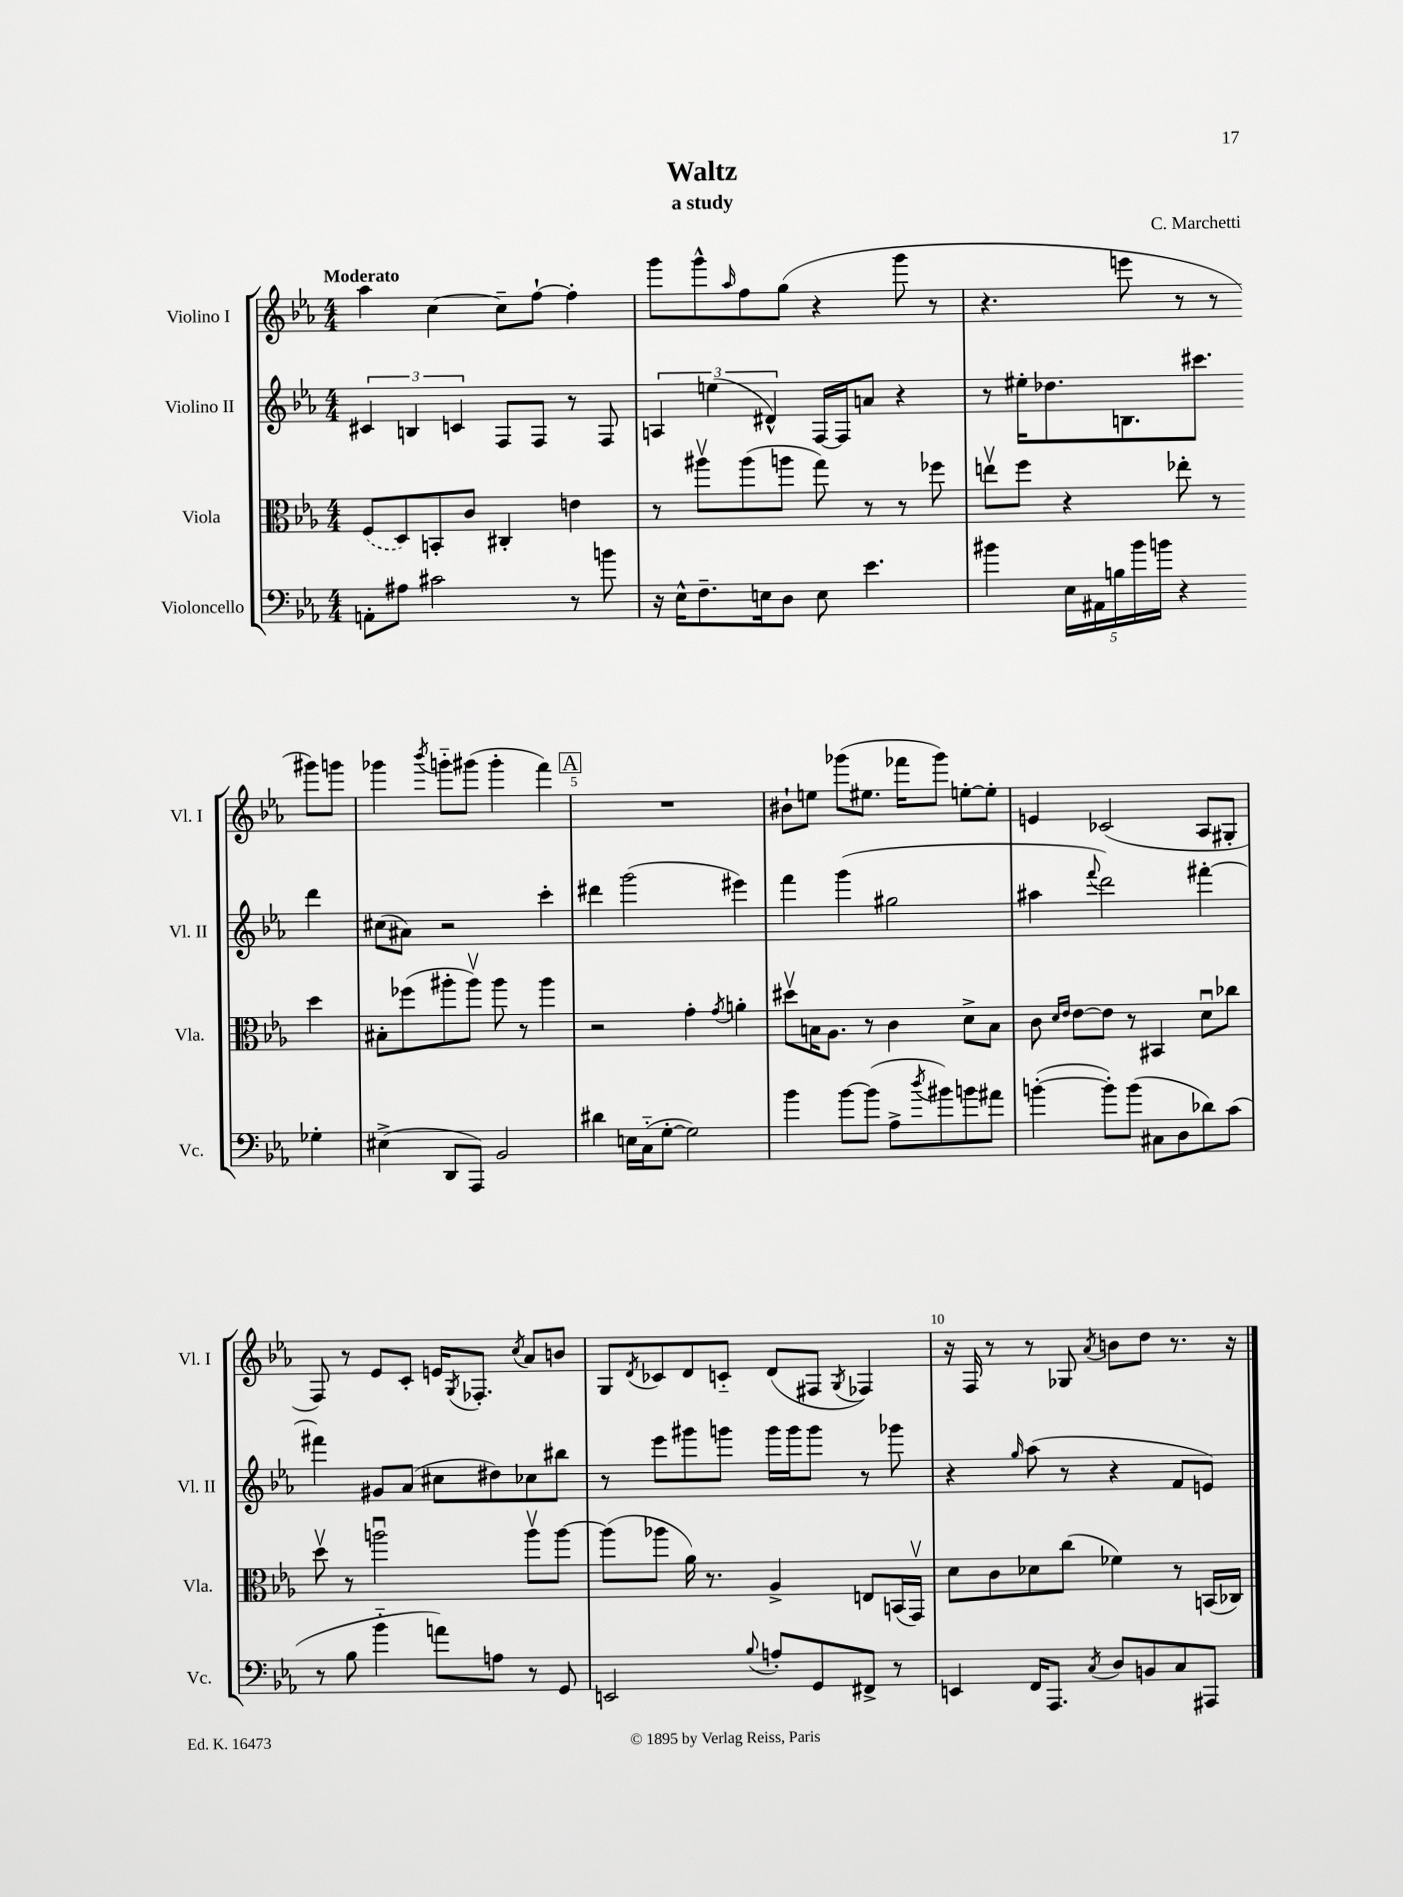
\header { title = "Waltz" composer = "C. Marchetti" subtitle = "a study" }
<<
\new StaffGroup <<
\new Staff = "s0" \with { instrumentName = "Violino I" shortInstrumentName = "Vl. I" } {
    \clef treble \key ees \major \numericTimeSignature \time 4/4 \tempo "Moderato"
    aes''4 c''4~ c''8-- f''8~-! f''4-. |
    g'''8 g'''8-^ \grace { aes''16 } f''8 g''8( r4 g'''8 r8 |
    r4. e'''8 r8 r8 gis'''8) g'''8 |
    ges'''4 \acciaccatura { bes'''8 } g'''8-_ gis'''8( gis'''4-. f'''4) |
    \mark \markup { \box "A" } R1 |
    bis'8-! e''8 ges'''8( eis''8. fes'''16 ges'''8) e''8~-. e''8-. |
    e'4 ces'2( aes8 gis8-. |
    f8) r8 ees'8 c'8-. e'16 \acciaccatura { g8 } fes8.-. \acciaccatura { c''8 } aes'8 b'8 |
    g8 \acciaccatura { d'8 } ces'8 d'8 c'8-_ d'8( fis8 \acciaccatura { g8 } fes4) |
    r16 f16 r8 r8 ges8 \acciaccatura { aes'8 } b'8 d''8 r8. r16 \bar "|." |
}
\new Staff = "s1" \with { instrumentName = "Violino II" shortInstrumentName = "Vl. II" } {
    \clef treble \key ees \major \numericTimeSignature \time 4/4
    \tuplet 3/2 { cis'4 b4 c'4 } f8 f8 r8 f8 |
    \tuplet 3/2 { a4 e''4( dis'4-^) } f16~ f16 a'8 r4 |
    r8 eis''16-. des''8. b8. cis'''8. d'''4 |
    cis''8( ais'8) r2 c'''4-. |
    \mark \markup { \box "A" } dis'''4 g'''2( eis'''4) |
    f'''4 g'''4( gis''2 |
    ais''4 \appoggiatura { f'''8 } d'''2) fis'''4~-. |
    fis'''4 gis'8 aes'8( cis''8 dis''8) ces''8 bis''8 |
    r8 ees'''8 gis'''8 g'''8 g'''16 g'''16 g'''8 r8 ges'''8 |
    r4 \grace { g''16 } aes''8( r8 r4 f'8 e'8) \bar "|." |
}
\new Staff = "s2" \with { instrumentName = "Viola" shortInstrumentName = "Vla." } {
    \clef alto \key ees \major \numericTimeSignature \time 4/4
    \once \slurDashed f8( d8) b,8-. c'8 cis4-. e'4 |
    r8 ais''8\upbow ais''8( a''8 g''8) r8 r8 fes''8 |
    e''8\upbow f''8 r4 ees''8-. r8 d''4 |
    bis8-. fes''8( ais''8-. ais''8\upbow) ais''8 r8 ais''4 |
    \mark \markup { \box "A" } r2 g'4-. \acciaccatura { g'8 } a'4-. |
    dis''8\upbow b16 aes8. r8 c'4 d'8-> b8 |
    c'8 \grace { d'16 ees'16 } ees'8~ ees'8 r8 bis,4 d'8\downbow ces''8 |
    d''8\upbow r8 a''2\downbow a''8\upbow a''8~ |
    a''8( aes''8 aes'16) r8. aes4-> e8 b,16( g,16\upbow) |
    d'8 c'8 des'8 c''8( fes'4) r8 b,16( ces16) \bar "|." |
}
\new Staff = "s3" \with { instrumentName = "Violoncello" shortInstrumentName = "Vc." } {
    \clef bass \key ees \major \numericTimeSignature \time 4/4
    a,8-. ais8 cis'2 r8 b'8 |
    r16 ees16-^ f8.-- e16 d8 e8 ees'4. |
    bis'4 \tuplet 5/4 { ees16 ais,16 b16 bis'16 b'16 } r4 ges4-. |
    eis4->( d,8 aes,,8) bes,2 |
    \mark \markup { \box "A" } dis'4 e16 c16-_( g8~-. g2) |
    bes'4 bes'8~ bes'8( aes8-> \acciaccatura { d''8 } bis'8) b'8 ais'8 |
    b'4~-.( b'8-.) b'8( cis8 d8 des'8) c'8( |
    r8 bes8 bes'4-_ a'8) a8 r8 g,8 |
    e,2 \appoggiatura { bes8 } a8-. g,8 fis,8-> r8 |
    e,4 f,16 aes,,8. \acciaccatura { c8 } d8 b,8 c8 ais,,8 \bar "|." |
}
>>
>>
\layout { \context { \Score \override BarNumber.break-visibility = ##(#f #t #t) barNumberVisibility = #(every-nth-bar-number-visible 5) } }
